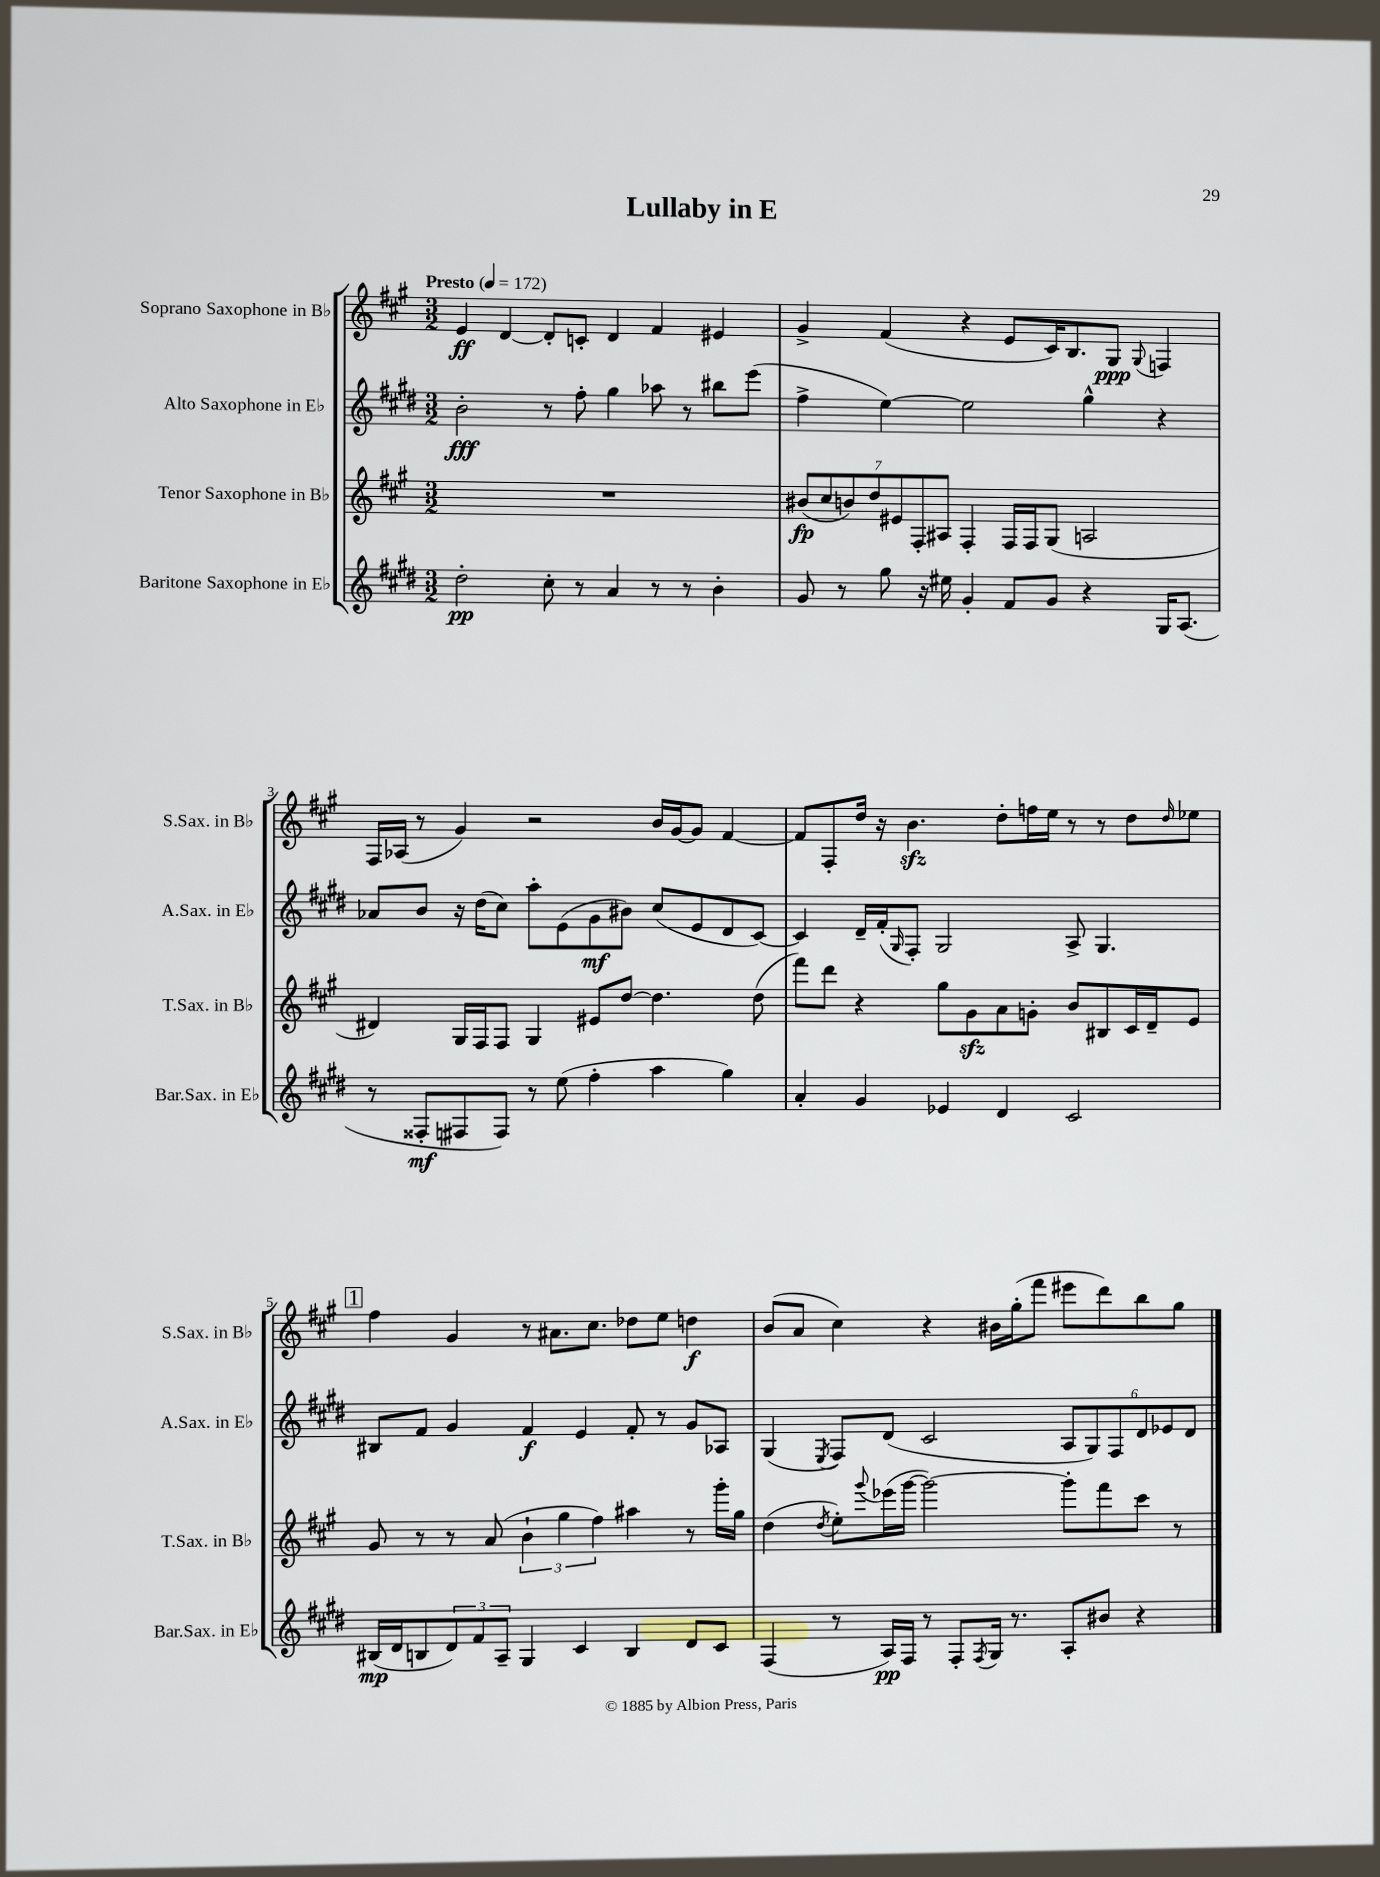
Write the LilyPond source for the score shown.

\header { title = "Lullaby in E" }
<<
\new StaffGroup <<
\new Staff = "s0" \with { instrumentName = "Soprano Saxophone in Bb" shortInstrumentName = "S.Sax. in Bb" } {
    \clef treble \key a \major \numericTimeSignature \time 3/2 \tempo "Presto" 4 = 172
    e'4\ff d'4~ d'8-. c'8-. d'4 fis'4 eis'4 |
    gis'4-> fis'4( r4 e'8 cis'16) b8. gis8\ppp \appoggiatura { gis8 } f4 |
    fis16 aes16( r8 gis'4) r2 b'16 gis'16~ gis'8 fis'4~ |
    fis'8 fis8-. d''16 r16 b'4.\sfz d''8-. f''16 e''16 r8 r8 d''8 \grace { d''16 } ees''8 |
    \mark \markup { \box "1" } fis''4 gis'4 r8 ais'8. cis''8. des''8 e''8 d''4\f |
    b'8( a'8 cis''4) r4 bis'16 gis''16-.( fis'''8 eis'''8 d'''8) b''8 gis''8 \bar "|." |
}
\new Staff = "s1" \with { instrumentName = "Alto Saxophone in Eb" shortInstrumentName = "A.Sax. in Eb" } {
    \clef treble \key e \major \numericTimeSignature \time 3/2
    b'2-.\fff r8 fis''8-. gis''4 aes''8 r8 bis''8 e'''8( |
    fis''4-> e''4~) e''2 gis''4-^ r4 |
    aes'8 b'8 r16 dis''16( cis''8) a''8-. e'8( gis'8\mf bis'8) cis''8( e'8 dis'8 cis'8~) |
    cis'4 dis'16-- fis'16-.( \grace { gis16 } fis8-.) gis2 a8-> gis4. |
    \mark \markup { \box "1" } bis8 fis'8 gis'4 fis'4\f e'4 fis'8-. r8 gis'8 aes8 |
    gis4( \acciaccatura { e8 } fis8) dis'8( cis'2 \tuplet 6/4 { a8 gis8) fis8 dis'8 ees'8 dis'8 } \bar "|." |
}
\new Staff = "s2" \with { instrumentName = "Tenor Saxophone in Bb" shortInstrumentName = "T.Sax. in Bb" } {
    \clef treble \key a \major \numericTimeSignature \time 3/2
    R1. |
    \tuplet 7/4 { bis'8\fp( cis''8 b'8) d''8 eis'8 fis8-. ais8 } fis4-. fis16 fis16 gis8( a2 |
    dis'4) gis16 fis16 fis8 gis4 eis'8 d''8~ d''4. d''8( |
    fis'''8) d'''8 r4 gis''8 gis'8\sfz a'8 g'8-. b'8 bis8 cis'16 d'16-- e'8 |
    \mark \markup { \box "1" } gis'8 r8 r8 a'8( \tuplet 3/2 { b'4-! gis''4 fis''4) } ais''4 r8 gis'''16-. gis''16 |
    d''4( \acciaccatura { d''8 } e''8-.) \appoggiatura { gis'''8 } ees'''16( gis'''16~ gis'''2~) gis'''8-. fis'''8 cis'''8 r8 \bar "|." |
}
\new Staff = "s3" \with { instrumentName = "Baritone Saxophone in Eb" shortInstrumentName = "Bar.Sax. in Eb" } {
    \clef treble \key e \major \numericTimeSignature \time 3/2
    dis''2-.\pp cis''8-. r8 a'4 r8 r8 b'4-. |
    gis'8 r8 gis''8 r16 eis''16 gis'4-. fis'8 gis'8 r4 gis16 a8.( |
    r8 fisis8-.\mf fis8 fis8) r8 e''8( fis''4-. a''4 gis''4) |
    a'4-. gis'4 ees'4 dis'4 cis'2 |
    \mark \markup { \box "1" } bis16\mp( dis'16 b8 \tuplet 3/2 { dis'8) fis'8 a8-- } gis4 cis'4 b4 dis'8 cis'8 |
    fis4( r8 a16\pp) fis16 r8 fis8-. \acciaccatura { fis8 } gis16 r8. a8-. bis'8 r4 \bar "|." |
}
>>
>>
